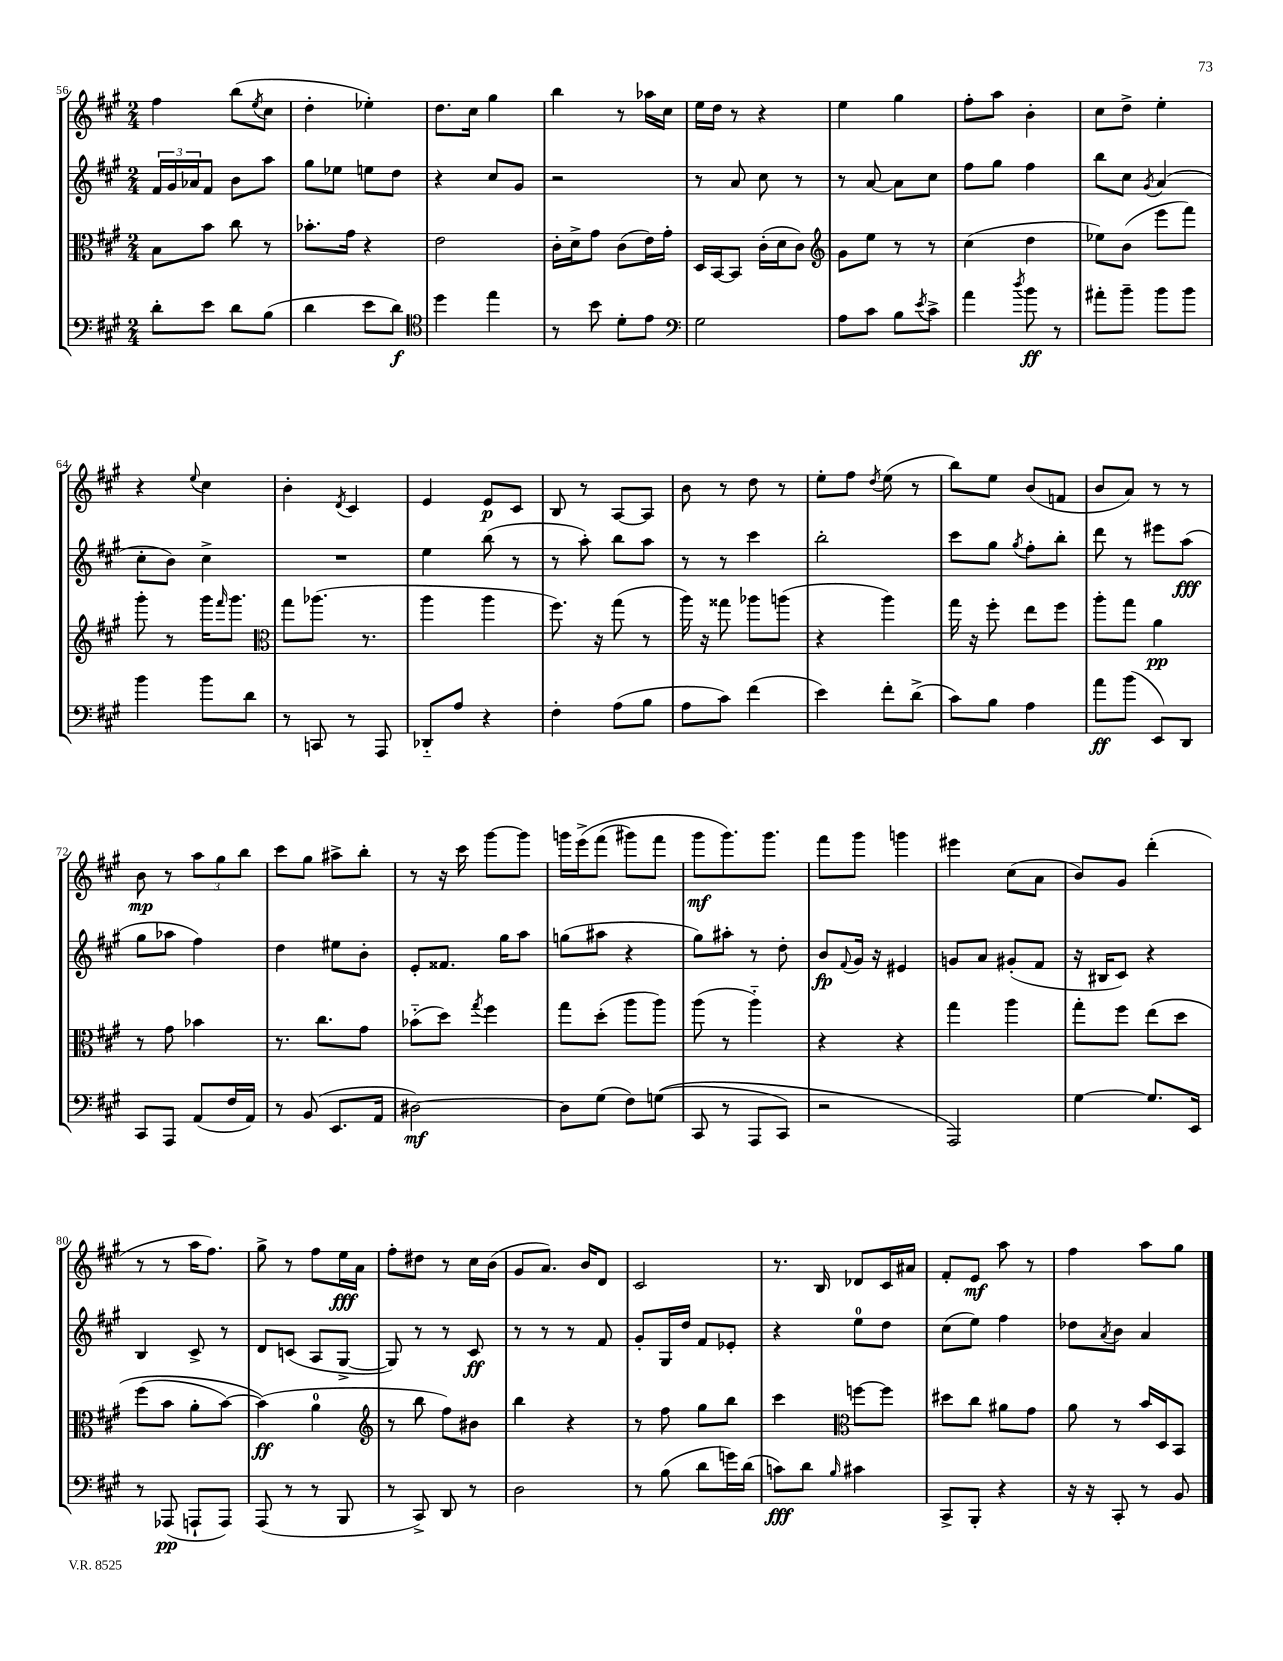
<<
\new StaffGroup <<
\new Staff = "s0" {
    \clef treble \key a \major \numericTimeSignature \time 2/4
    fis''4 b''8( \acciaccatura { e''8 } cis''8 |
    d''4-. ees''4-.) |
    d''8. cis''16 gis''4 |
    b''4 r8 aes''16 cis''16 |
    e''16 d''16 r8 r4 |
    e''4 gis''4 |
    fis''8-. a''8 b'4-. |
    cis''8 d''8-> e''4-. |
    r4 \appoggiatura { e''8 } cis''4 |
    b'4-. \acciaccatura { d'8 } cis'4 |
    e'4 e'8\p cis'8 |
    b8 r8 a8~ a8 |
    b'8 r8 d''8 r8 |
    e''8-. fis''8 \acciaccatura { d''8 } e''8( r8 |
    b''8) e''8 b'8( f'8 |
    b'8 a'8) r8 r8 |
    b'8\mp r8 \tuplet 3/2 { a''8 gis''8 b''8 } |
    cis'''8 gis''8 ais''8-> b''8-. |
    r8 r16 cis'''16 gis'''8~ gis'''8 |
    g'''16 e'''16->\( fis'''8( gis'''8) fis'''8 |
    gis'''8\mf gis'''8.\) gis'''8. |
    fis'''8 gis'''8 g'''4 |
    eis'''4 cis''8( a'8 |
    b'8) gis'8 d'''4-.( |
    r8 r8 a''16 fis''8.) |
    gis''8-> r8 fis''8 e''16\fff a'16 |
    fis''8-. dis''8 r8 cis''16 b'16( |
    gis'8 a'8.) b'16 d'8 |
    cis'2 |
    r8. b16 des'8 cis'16 ais'16 |
    fis'8-. e'8\mf a''8 r8 |
    fis''4 a''8 gis''8 \bar "|." |
}
\new Staff = "s1" {
    \clef treble \key a \major \numericTimeSignature \time 2/4
    \tuplet 3/2 { fis'16 gis'16 aes'16 } fis'8 b'8 a''8 |
    gis''8 ees''8 e''8 d''8 |
    r4 cis''8 gis'8 |
    r2 |
    r8 a'8 cis''8 r8 |
    r8 a'8~ a'8 cis''8 |
    fis''8 gis''8 fis''4 |
    b''8 cis''8 \acciaccatura { gis'8 } a'4( |
    cis''8-. b'8) cis''4-> |
    R2 |
    e''4 b''8( r8 |
    r8 a''8-.) b''8 a''8 |
    r8 r8 cis'''4 |
    b''2-. |
    cis'''8 gis''8 \acciaccatura { gis''8 } fis''8-. b''8-. |
    d'''8 r8 eis'''8 a''8\fff( |
    gis''8 aes''8 fis''4) |
    d''4 eis''8 b'8-. |
    e'8-. fisis'8. gis''16 a''8 |
    g''8( ais''8 r4 |
    gis''8) ais''8-. r8 d''8-. |
    b'8\fp \appoggiatura { fis'8 } gis'16 r16 eis'4 |
    g'8 a'8 gis'8-.( fis'8 |
    r16 bis16 cis'8) r4 |
    b4 cis'8-> r8 |
    d'8 c'8( a8 gis8~-> |
    gis8) r8 r8 cis'8\ff |
    r8 r8 r8 fis'8 |
    gis'8-. gis16 d''16 fis'8 ees'8-. |
    r4 e''8-0 d''8 |
    cis''8( e''8) fis''4 |
    des''8 \acciaccatura { a'8 } b'8 a'4 \bar "|." |
}
\new Staff = "s2" {
    \clef alto \key a \major \numericTimeSignature \time 2/4
    b8 b'8 cis''8 r8 |
    bes'8.-. gis'16 r4 |
    e'2 |
    cis'16-. d'16-> gis'8 cis'8( e'16) gis'16-. |
    d16 b,16~ b,8 cis'16-.( d'16 cis'8) |
    \clef treble gis'8 e''8 r8 r8 |
    cis''4( d''4 |
    ees''8) b'8( e'''8 fis'''8) |
    gis'''8-. r8 gis'''16 \grace { fis'''16 } gis'''8. |
    \clef alto gis''8 aes''8.( r8. |
    a''4 a''4 |
    fis''8.) r16 gis''8( r8 |
    a''16) r16 gisis''8 aes''8 a''8( |
    r4 a''4) |
    gis''16 r16 fis''8-. e''8 fis''8 |
    a''8-. gis''8 a'4\pp |
    r8 gis'8 bes'4 |
    r8. cis''8. gis'8 |
    bes'8-_( d''8) \acciaccatura { gis''8 } fis''4 |
    gis''8 d''8-.( a''8 a''8) |
    a''8( r8 a''4-_) |
    r4 r4 |
    gis''4 a''4 |
    gis''8-. fis''8 e''8\( d''8 |
    fis''8( b'8 a'8-. b'8~) |
    b'4\ff(\) a'4-0 |
    \clef treble r8 b''8 fis''8) bis'8 |
    b''4 r4 |
    r8 fis''8 gis''8 b''8 |
    cis'''4 \clef alto f''8~ f''8 |
    dis''8 cis''8 ais'8 gis'8 |
    a'8 r8 b'16 d16 b,8 \bar "|." |
}
\new Staff = "s3" {
    \clef bass \key a \major \numericTimeSignature \time 2/4
    d'8-. e'8 d'8 b8( |
    d'4 e'8 d'8\f) |
    \clef tenor d''4 e''4 |
    r8 b'8 d'8-. e'8 |
    \clef bass gis2 |
    a8 cis'8 b8 \acciaccatura { e'8 } cis'8-> |
    a'4 \acciaccatura { d''8 } b'8\ff r8 |
    ais'8-. b'8-- b'8 b'8 |
    b'4 b'8 d'8 |
    r8 c,8 r8 a,,8 |
    des,8-_ a8 r4 |
    fis4-. a8( b8 |
    a8 cis'8) fis'4( |
    e'4) fis'8-. d'8->( |
    cis'8) b8 a4 |
    a'8\ff b'8( e,8) d,8 |
    cis,8 a,,8 a,8( fis16 a,16) |
    r8 b,8( e,8. a,16 |
    dis2~\mf) |
    dis8 gis8( fis8) g8(\( |
    cis,8 r8 a,,8 cis,8) |
    r2 |
    a,,2\) |
    gis4~ gis8. e,16 |
    r8 aes,,8\pp( a,,8-! a,,8) |
    a,,8( r8 r8 b,,8 |
    r8 cis,8->) d,8 r8 |
    d2 |
    r8 b8( d'8 g'16) d'16( |
    c'8\fff) d'8 \grace { b16 } cis'4 |
    cis,8-> b,,8-. r4 |
    r16 r16 cis,8-. r8 b,8 \bar "|." |
}
>>
>>
\layout { \context { \Score currentBarNumber = #56 } }
